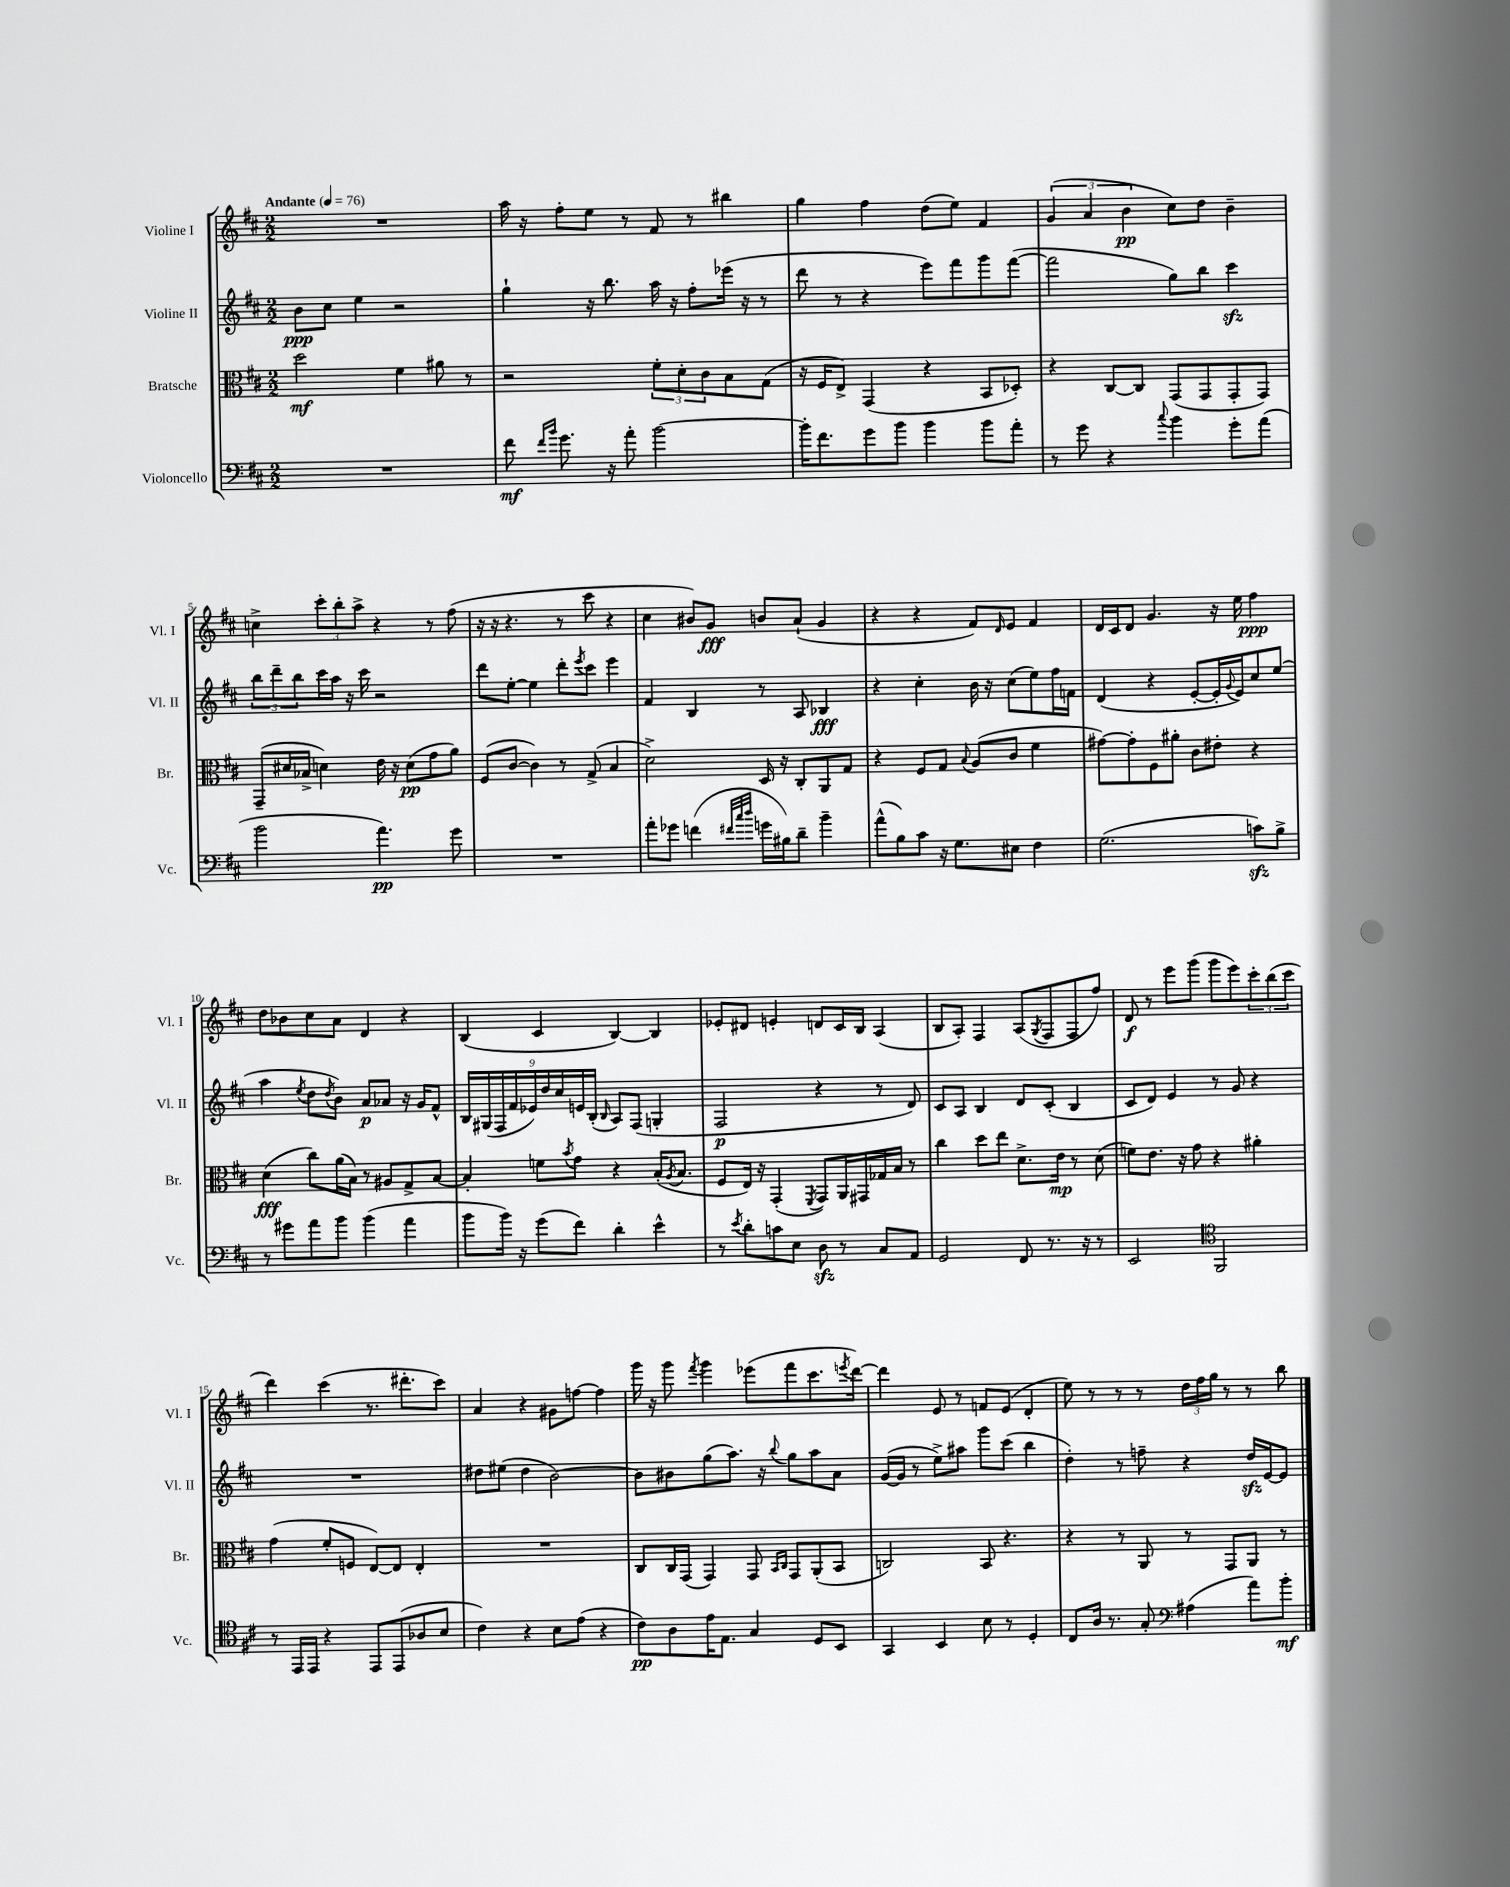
<<
\new StaffGroup <<
\new Staff = "s0" \with { instrumentName = "Violine I" shortInstrumentName = "Vl. I" } {
    \clef treble \key d \major \numericTimeSignature \time 2/2 \tempo "Andante" 4 = 76
    R1 |
    a''16 r16 fis''8-. e''8 r8 fis'8 r8 bis''4 |
    g''4 fis''4 d''8( e''8) fis'4 |
    \tuplet 3/2 { g'4( a'4 b'4\pp } cis''8) d''8 b'4-- |
    c''4-> \tuplet 3/2 { cis'''8-. b''8-. a''8-> } r4 r8 fis''8( |
    r16 r16 r4. r8 cis'''8 r4 |
    cis''4 bis'8) g'8\fff b'8 a'8-!( g'4 |
    r4 r4 fis'8) \grace { d'16 } e'8 fis'4 |
    d'16 cis'16 d'8 g'4. r16 e''16 fis''4\ppp |
    d''8 bes'8 cis''8 a'8 d'4 r4 |
    b4( cis'4 b4~) b4 |
    ees'8-. dis'8 e'4-. d'8 cis'16 b16 a4( |
    b8 a8-.) fis4 a8( \acciaccatura { g8 } fis8 fis8 fis''8) |
    d'8\f r8 e'''8 g'''8( g'''8 e'''8) \tuplet 3/2 { cis'''8-. b''8( cis'''8 } |
    d'''4) cis'''4( r8. dis'''8.-. cis'''8) |
    a'4 r4 gis'8 f''8~ f''4 |
    g'''16 r16 g'''8 \acciaccatura { fis'''8 } g'''4 ees'''8( fis'''8 cis'''8. \acciaccatura { e'''8 } d'''16~) |
    d'''4 e'8 r8 f'8 e'8( d'4-. |
    e''8) r8 r8 r8 \tuplet 3/2 { d''16 fis''16 g''16 } r8 r8 b''8 \bar "|." |
}
\new Staff = "s1" \with { instrumentName = "Violine II" shortInstrumentName = "Vl. II" } {
    \clef treble \key d \major \numericTimeSignature \time 2/2
    b'8\ppp cis''8 e''4 r2 |
    g''4-! r16 b''8. a''16 r16 fis''8-. ees'''16( r16 r8 |
    d'''8 r8 r4 e'''8) fis'''8 g'''8 fis'''8~( |
    fis'''2 g''8) b''8 cis'''4\sfz |
    \tuplet 3/2 { b''8 d'''8-- b''8 } cis'''16 a''16 r16 cis'''16 r2 |
    d'''8 e''8~-. e''4 d'''8-. \acciaccatura { e'''8 } cis'''8 e'''4 |
    fis'4 b4 r8 a8 bes4\fff |
    r4 cis''4-. b'16 r16 cis''8( e''8) fis''16 f'16 |
    d'4( r4 e'8~-. e'16-. \appoggiatura { g'8 } e'16) cis''8 e''8( |
    a''4 \acciaccatura { e''8 } d''8 \acciaccatura { d''8 } b'8) a'8\p aes'8 r16 g'16 fis'8-^ |
    \tuplet 9/8 { b16 gis16( fis16 fis'16 ees'16) d''16 cis''16 e'16 b16-.( } \grace { b16 } a8) fis8( g4-. |
    fis2\p r4 r8 d'8) |
    cis'8 a8 b4 d'8 cis'8-.( b4 |
    cis'8 d'8) e'4 r8 g'8 r4 |
    R1 |
    dis''8 eis''8( dis''4 b'2~) |
    b'8 bis'8 g''8( a''8.) r16 \appoggiatura { b''8 } g''8 a''8 a'8 |
    g'16~( g'16 r8 e''8->) ais''8 g'''8 cis'''8( b''4 |
    d''4-.) r8 f''8-- r4 d''16\sfz e'16~ e'8 \bar "|." |
}
\new Staff = "s2" \with { instrumentName = "Bratsche" shortInstrumentName = "Br." } {
    \clef alto \key d \major \numericTimeSignature \time 2/2
    d''2\mf fis'4 ais'8 r8 |
    r2 \tuplet 3/2 { fis'8-. d'8-. cis'8 } b8 g8( |
    r16 fis16 e8->) g,4( r4 b,8 des8-.) |
    r4 cis8~ cis8 g,8( g,8 g,8-. g,8) |
    g,8--( dis'16 bes16-> d'4) e'16 r16 d'8\pp( g'8 a'8) |
    fis8( cis'8~ cis'4) r8 g8->( b4 |
    d'2->) d16 r16 cis8-. a,8 g8 |
    r4 fis8 g8 \appoggiatura { b8 } a8( cis'8 fis'4 |
    gis'8~) gis'8-. fis8 ais'8-. cis'8 eis'8-. r4 |
    d'4\fff( cis''8) a'16( b16) r8 ais8 g8-> b8~ |
    b4-. f'8 \acciaccatura { b'8 } g'8 r4 b16-.( \acciaccatura { a8 } b8. |
    fis8 e16) r16 g,4-.( \acciaccatura { fis,8 } g,8) a,16 gis,16 ges16 b16 r8 |
    cis''4 d''8 e''8 d'8.-> e'16\mp r8 d'8( |
    f'8) e'8. r16 g'8 r4 ais'4-. |
    g'4( fis'8-. f8 e8~) e8 e4-. |
    R1 |
    cis8 cis16 g,16( g,4) g,8 \grace { b,16 cis16 } g,8 a,8-.( b,8 |
    c2) b,8 r4. |
    r4 r8 a,8 r8 g,8 a,8 r8 \bar "|." |
}
\new Staff = "s3" \with { instrumentName = "Violoncello" shortInstrumentName = "Vc." } {
    \clef bass \key d \major \numericTimeSignature \time 2/2
    R1 |
    fis'8\mf \grace { fis'16 b'16 } g'8. r16 a'8-. b'2~ |
    b'16-. fis'8. g'8 b'8 b'4 b'8 a'8-. |
    r8 g'8 r4 \appoggiatura { cis''8 } b'4 g'8-. a'8( |
    b'2 a'4.\pp) g'8 |
    R1 |
    a'8-. ges'8 f'4( \grace { fis'32 cis''32 d''32 } g'16 bis16) d'8-- b'4-- |
    a'8-^( b8) cis'8 r16 g8. eis8 fis4 |
    g2.( c'8\sfz) b8-> |
    r8 gis'8 a'8 b'8 b'4( a'4 |
    b'8 b'16) r16 g'8( fis'8) d'4-. e'4-^ |
    r8 \acciaccatura { e'8 } d'8-. c'8 e8 d8\sfz r8 cis8 a,8 |
    g,2 fis,8 r8. r16 r8 |
    e,2 \clef tenor fis,2 |
    r8 e,16 e,16 r4 e,8 e,8( aes8 b8 |
    cis'4) r4 b8 e'8( r4 |
    cis'8\pp) a8 e'16 e8. g4 d8 b,8 |
    g,4 b,4 b8 r8 d4-. |
    cis8 a16 r8. g8-. \clef bass ais4( a'8) b'8-.\mf \bar "|." |
}
>>
>>
